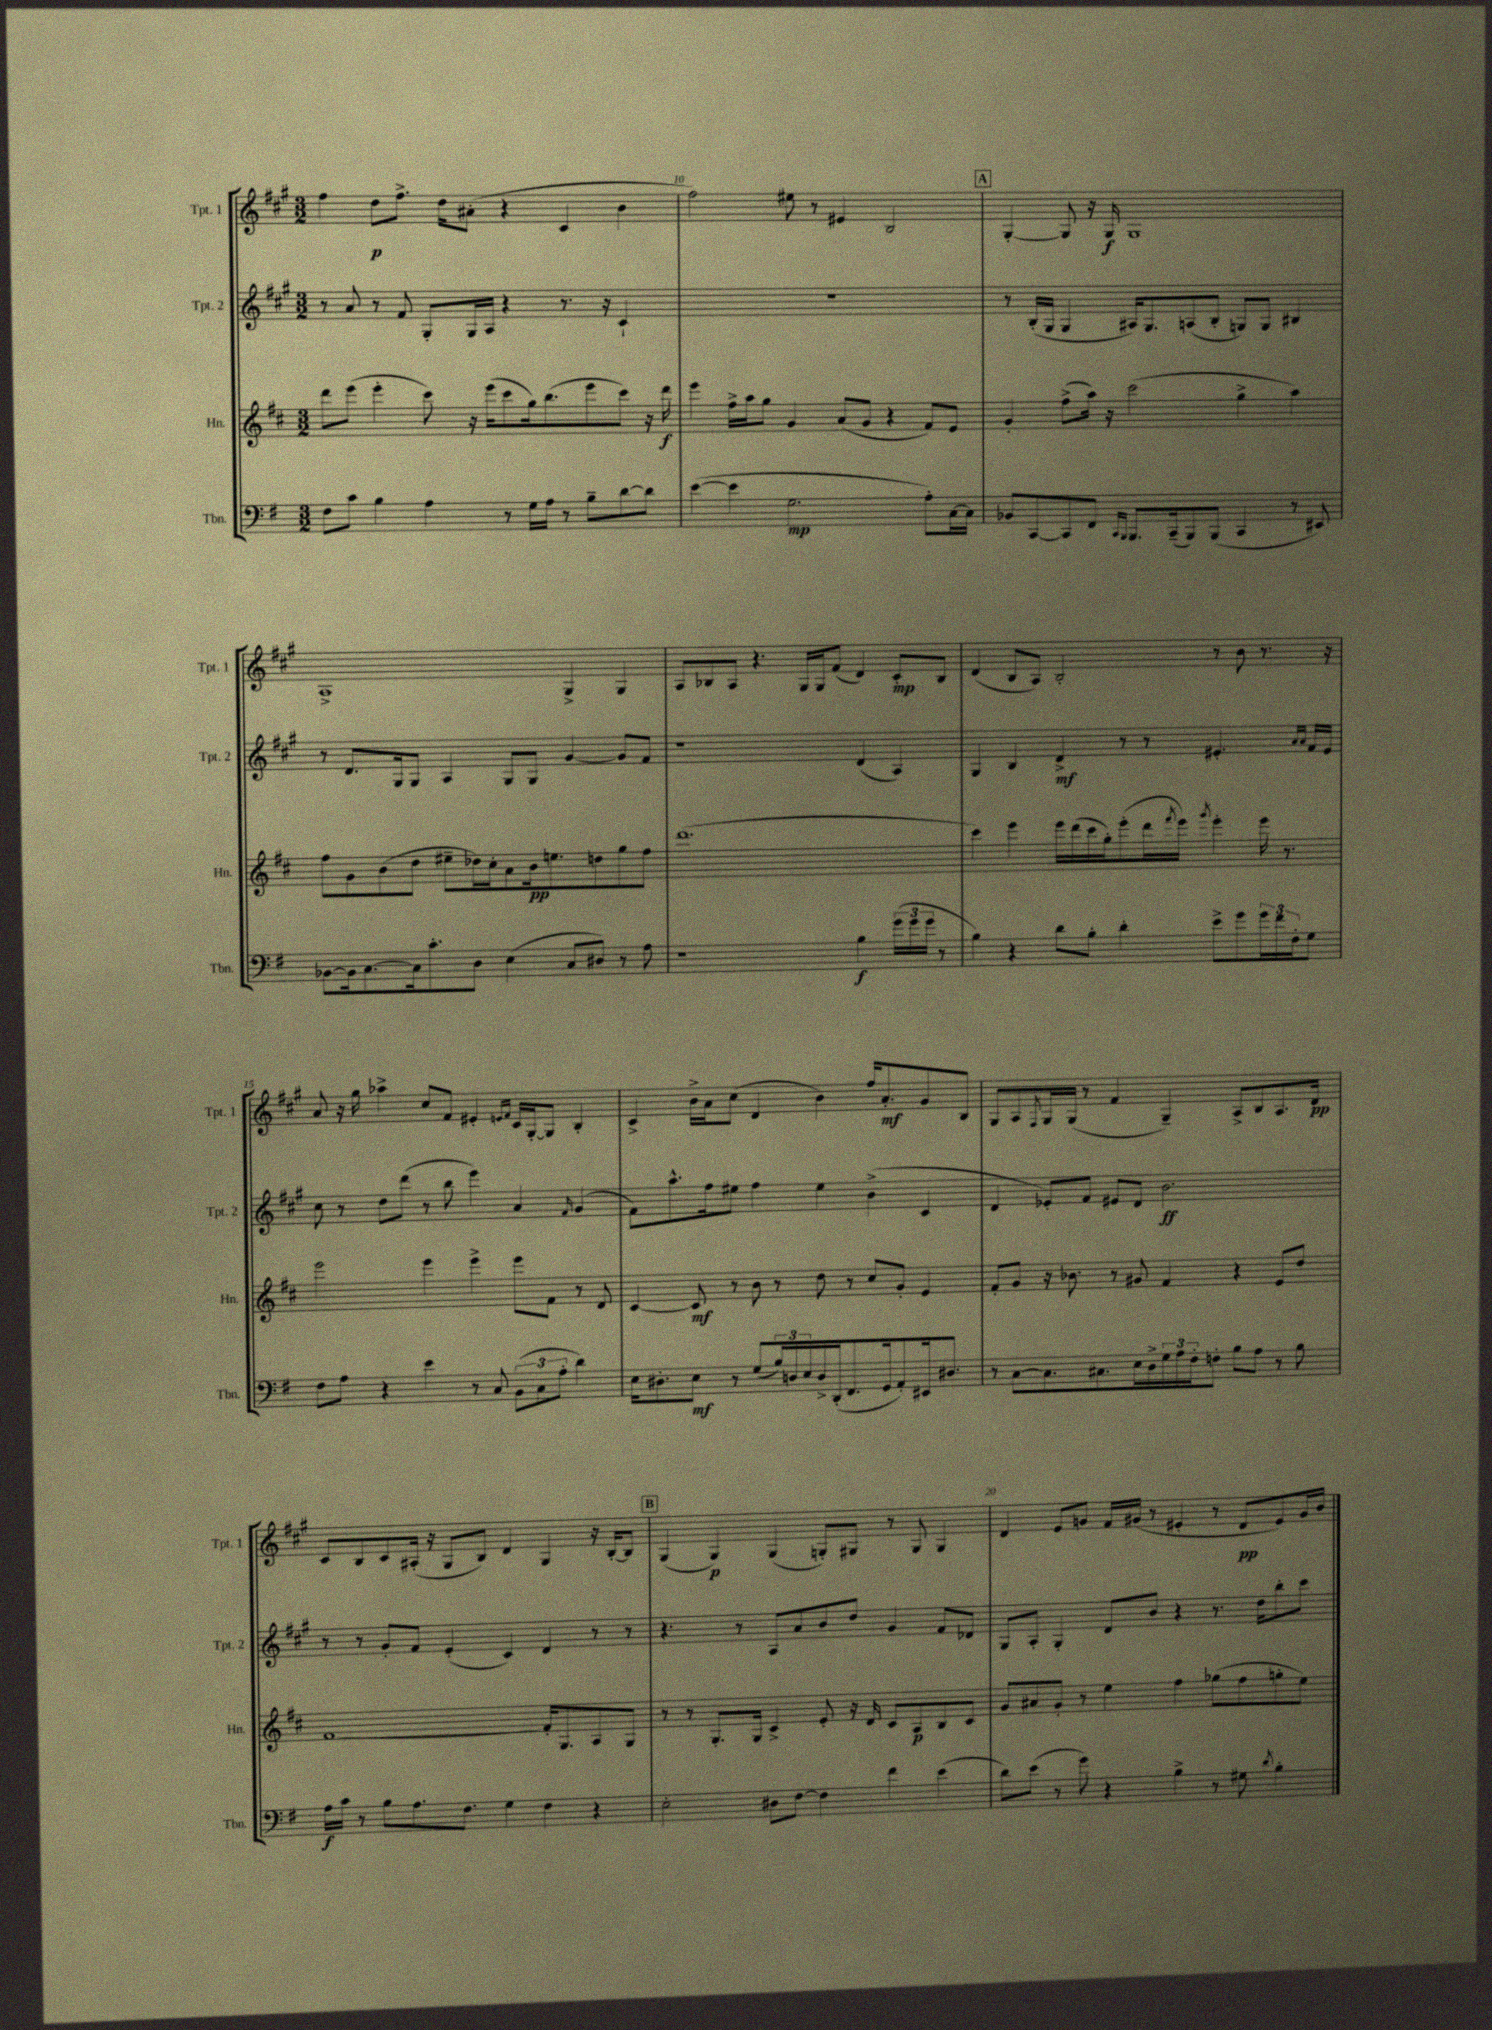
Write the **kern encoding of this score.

**kern	**kern	**kern	**kern
*staff4	*staff3	*staff2	*staff1
*clefF4	*clefG2	*clefG2	*clefG2
*k[f#]	*k[f#c#]	*k[f#c#g#]	*k[f#c#g#]
*M3/2	*M3/2	*M3/2	*M3/2
8F#	8ddd	8r	4ff#
8c	(8eee	8a	.
4B	4eee'	8r	8dd
.	.	8f#	8.ff#^
4A	8ccc#)	8G#'	.
.	.	.	16dd
.	16r	16G#	(8a#'
.	(16eee	16A	.
8r	8ccc#	4r	4r
16G	16gg)	.	.
16A	(8.bb	.	.
8r	.	8.r	4c#
8B~	8eee	.	.
.	.	16r	.
[8d	8ccc#)	4c#`	4b
8d]	16r	.	.
.	16ddd	.	.
=	=	=	=
([4e	4eee	1.r	2ff#)
4e]	16ff#^	.	.
.	16aa	.	.
.	8gg	.	.
2.G	4g	.	8ee#
.	.	.	8r
.	(8a	.	4e#
.	8g	.	.
.	4r	.	2B
8A')	8f#)	.	.
[16C	8e	.	.
16C]	.	.	.
=	=	=	=
8BB-	4g'	8r	[4G#'
[8CC	.	(16B'	.
.	.	16G#	.
8CC]	(8ff#^	4G#	8G#]
8FF#	16aa)	.	16r
.	16r	.	16G#
16qqCC	.	.	.
16qqBBB	.	.	.
8.BBB	(2ccc#	16A#)	1G#
.	.	8.G#	.
(16CC~	.	.	.
8BBB)	.	(8A	.
(8BBB	.	8B'	.
4CC	4gg^	8G)	.
.	.	8G	.
8r	4aa)	4B#	.
8EE#)	.	.	.
=	=	=	=
[8BB-	8ff#	8r	1A^
16BB-]	8g	8.d	.
[8.C	.	.	.
.	(8b	.	.
.	.	16G#	.
16C]	8dd	8G#	.
8.c'	.	.	.
.	8ee#~	4A	.
8D	16dd-)	.	.
.	16cc#'	.	.
(4E	8a	8G#	.
.	16b	8G#	.
.	8.ee	.	.
8C	.	[4g#	4G#^
8D#)	8dd	.	.
8r	8gg	8g#]	4G#
8A	8ff#	8f#	.
=	=	=	=
1r	(1.ddd	1r	8A
.	.	.	8B-
.	.	.	8A
.	.	.	4.r
.	.	.	16G#
.	.	.	16G#
.	.	.	(8f#
4B	.	(4d	4d)
(24g	.	4A)	8c#'
24g	.	.	.
24g	.	.	.
8r	.	.	8B-
=	=	=	=
4B)	4ccc#)	4G#	(4d
4r	4eee	4B	8B
.	.	.	8A)
8d	16eee	4d^	2B'
.	(16ddd	.	.
8B'	16ccc#	.	.
.	16gg')	.	.
4d'	(8eee'	8r	.
.	16ddd	8r	.
.	8qfff#	.	.
.	16eee)	.	.
.	8qggg	.	.
8e^	4eee'	4.e#'	8r
8g	.	.	8b
24g	16eee	.	8.r
24f#	.	.	.
.	8.r	.	.
24F#'	.	.	.
.	.	16qqa	.
.	.	16qqa	.
8G	.	16f#	.
.	.	16e#	16r
=	=	=	=
8F#	2eee	8cc#	8a
8A	.	8r	16r
.	.	.	16gg#
4r	.	8dd	4aa-^
.	.	(8ddd	.
4e	4eee	8r	8cc#
.	.	8bb	8f#
8r	4eee^	4eee)	4e#'
8C	.	.	.
.	.	.	16qqe
.	.	.	16qqf#
(12BB	8eee	4a	16c#
.	.	.	[16G#'
12C	.	.	.
.	8f#	.	8G#]
12A'	.	.	.
.	.	16qqf#	.
4d)	8r	(4g#	4B'
.	8d	.	.
=	=	=	=
16E	[4c#	8f#)	4c#^
8.D#'	.	.	.
.	.	8.aa^^	.
8E	8c#]	.	16b^
.	.	16ff#	16a
8r	8r	8ee#	(8cc#
(8G	8b	4ff#	4d
24B)	8r	.	.
24D	.	.	.
24E	.	.	.
16D^	8dd	4ee#	4b)
(16DD'	.	.	.
8.FF#	8r	.	.
.	8cc#	(4b^	16ff#
16GG	.	.	8.a'
8AA')	8g'	.	.
16EE#	4e	4c#	8g#
8.D#	.	.	.
.	.	.	8B
=	=	=	=
8r	8f#'	4d	8G#
[8C	8g	.	8A
.	.	.	8qF#
8.C]	16r	8e-')	16G#
.	8.b-	.	(16G#
.	.	8f#	8r
8.C#	.	.	.
.	8r	8e#	4f#
16E	8g#	8d	.
16D^	.	.	.
24G	4f#	2.b	4G#~)
24A	.	.	.
24F#'	.	.	.
8F'	.	.	.
8B	4r	.	8A^
8A	.	.	8B
8r	8e	.	8.A
8B	8dd	.	.
.	.	.	16d
=	=	=	=
16A	[1f#	8r	8c#
16c	.	.	.
8r	.	8r	8B
8B	.	8g#'	8c#
8.A	.	8f#	(16A#'
.	.	.	16r
.	.	(4e'	8G#
8.F#	.	.	.
.	.	.	8B)
4G	.	4c#)	4d
4F#	16f#']	4d	4G#
.	8.G	.	.
4r	8A	8r	16r
.	.	.	[16B'
.	8G	8r	8B]
=	=	=	=
2E'	8r	4.r	(4G#
.	8r	.	.
.	8.G'	.	4G#)
.	.	8r	.
.	16G	.	.
8D#	4c#^	8A	(4G#
[8F#	.	8a	.
4F#]	8e'	8b	8G')
.	16r	8dd	8G#
.	16d	.	.
4f#	8c#	4g#	8r
.	8A	.	8G#
(4e	8B	8f#	4G#
.	8c#	8d-	.
=	=	=	=
8d)	8g	8G#	4d
(8e	8a#	8A'	.
8r	8g'	4G#'	8e
8g)	8r	.	8g
4r	4ee	8d	16f#
.	.	.	(16g#
.	.	8b	8r
4B^	4ff#	4r	4e#'
8r	(8gg-	8.r	8r
8G#	8ff#	.	8d
.	.	16dd	.
8qd	.	.	.
4B'	8gg'	8bb'	8e#)
.	8ee)	8ccc#	16g#
.	.	.	16b
==	==	==	==
*-	*-	*-	*-
